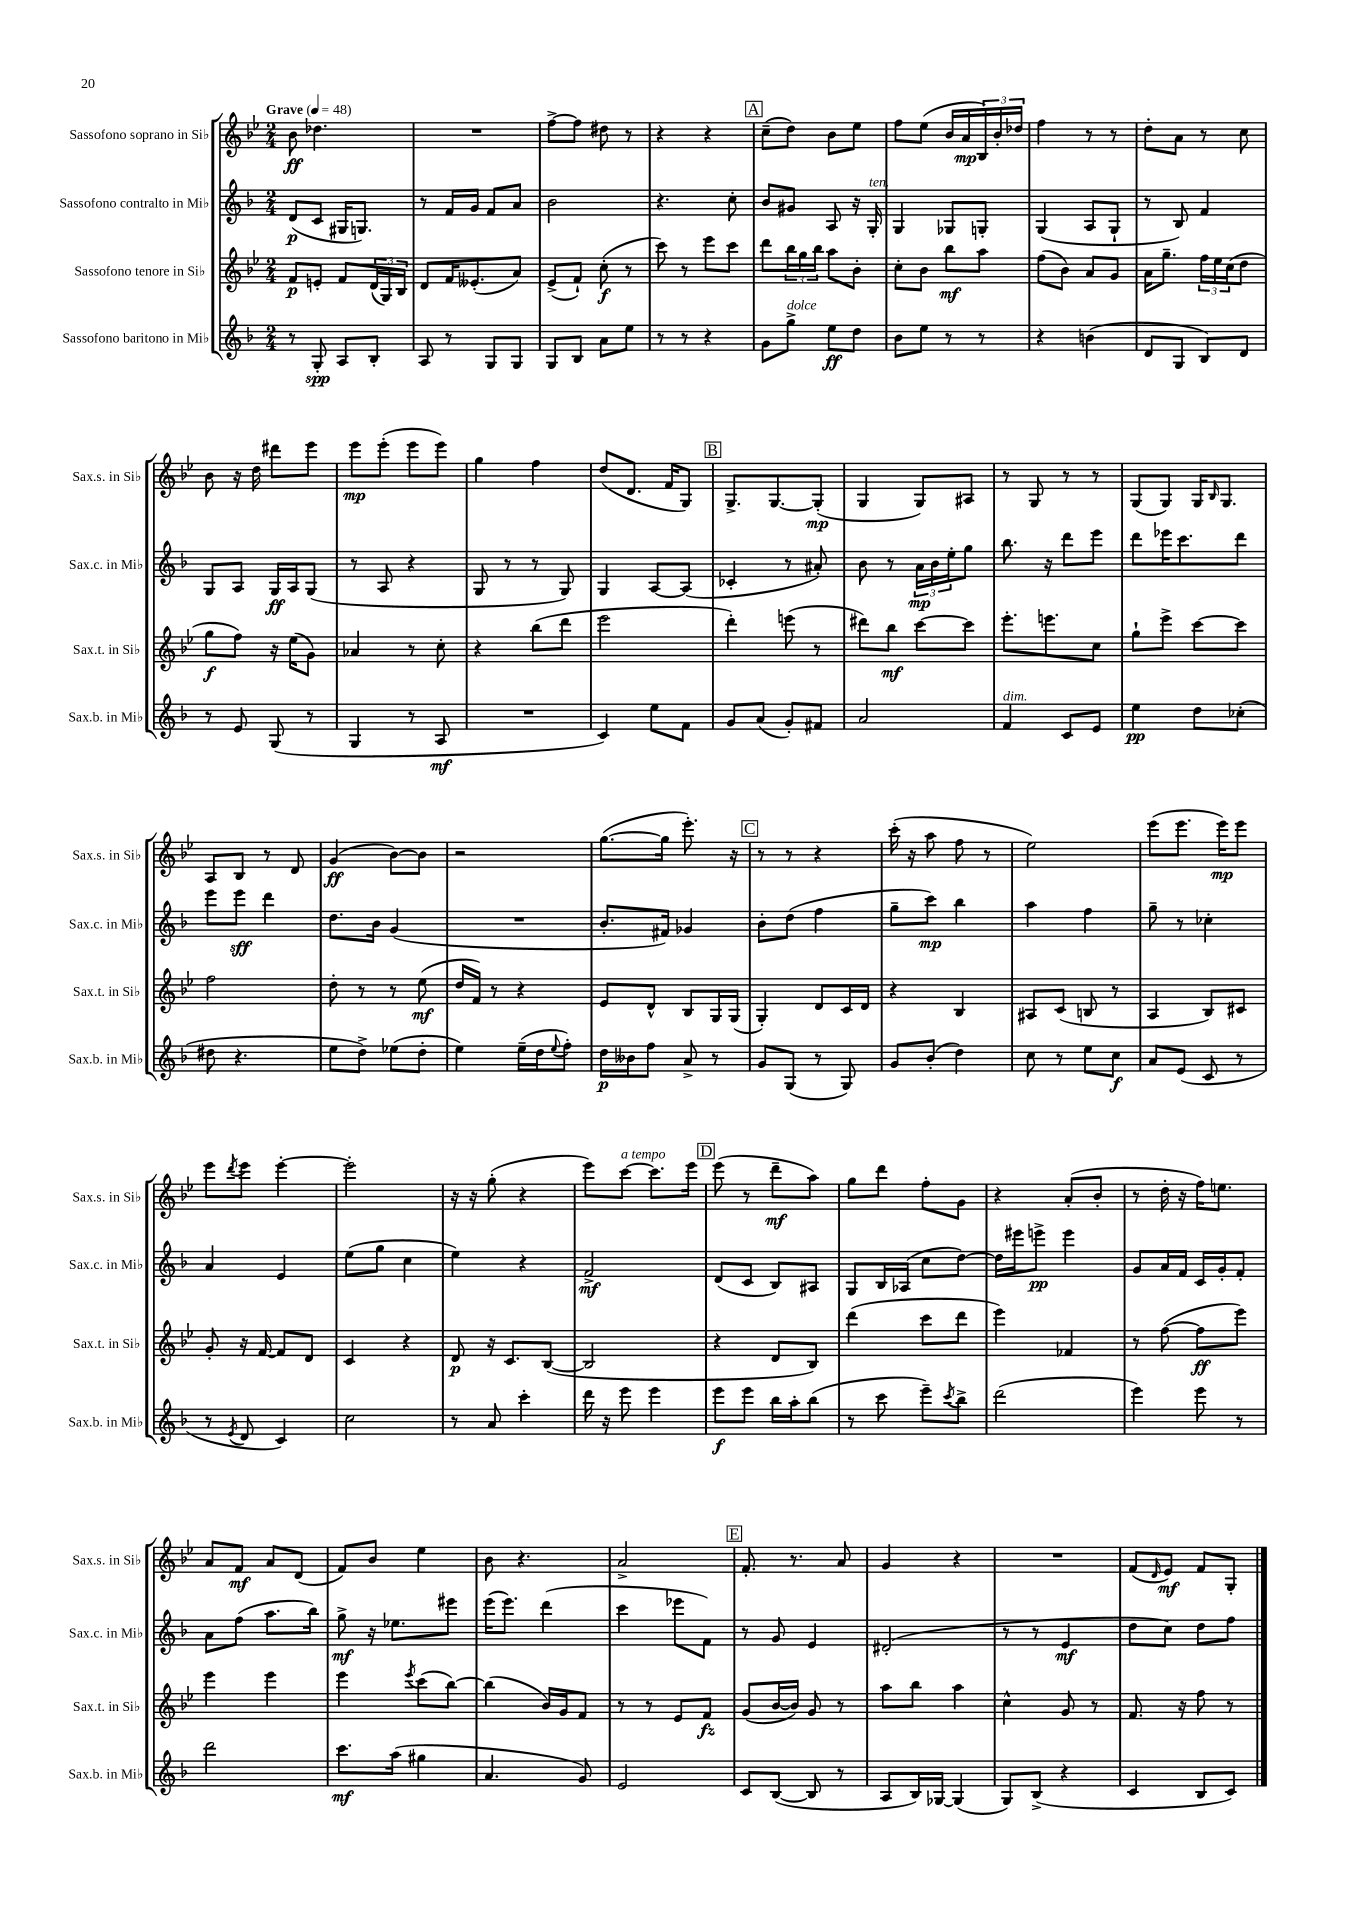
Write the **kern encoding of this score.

**kern	**kern	**kern	**kern
*staff4	*staff3	*staff2	*staff1
*clefG2	*clefG2	*clefG2	*clefG2
*k[b-]	*k[b-e-]	*k[b-]	*k[b-e-]
*M2/4	*M2/4	*M2/4	*M2/4
*MM48	*MM48	*MM48	*MM48
8r	8f/L	(8d/L	8b-\
8G'/	8e'/J	8c/J	4.dd-\
8A/L	8f/L	16G#/LK	.
.	.	8.G/J)	.
8B-'/J	(24d/L	.	.
.	24G/)	.	.
.	24B-/JJ	.	.
=	=	=	=
8A/	8d/L	8r	2r
8r	16f/K	16f/LL	.
.	(8.e--'/	16g/JJ	.
8G/L	.	8f/L	.
8G/J	8a/J)	8a/J	.
=	=	=	=
8G/L	(8e-^/L	2b-\	[8ff^\L
8B-/J	8f`/J)	.	8ff\]J
8a\L	(8cc'\	.	8dd#\
8ee\J	8r	.	8r
=	=	=	=
8r	8ccc\)	4.r	4r
8r	8r	.	.
4r	8eee-\L	.	4r
.	8ccc\J	8cc'\	.
=	=	=	=
8g\L	8ddd\L	8b-/L	(8cc~\L
8gg^\J	24bb-\L	8g#/J	8dd\J)
.	24gg\	.	.
.	24bb-\JJ	.	.
8ee\L	8aa\L	8A/	8b-\L
8dd\J	8b-'\J	16r	8ee-\J
.	.	16G'/	.
=	=	=	=
8b-\L	8cc'\L	4G/	8ff\L
8ee\J	8b-\J	.	(8ee-\J
8r	8bb-\L	8G-/L	16b-/LL
.	.	.	16a/
8r	8aa\J	8G'/J	24B-/)
.	.	.	24b-'/
.	.	.	24dd-/JJ
=	=	=	=
4r	(8ff\L	(4G/	4ff\
.	8b-\J)	.	.
(4b\	8a/L	8A/L	8r
.	8g/J	8G`/J	8r
=	=	=	=
8d/L	16a\LK	8r	8dd'\L
.	8.gg~\J	.	.
8G/J	.	8B-/)	8a\J
8B-/L)	24ff\LL	4f/	8r
.	24ee-\	.	.
.	(24cc\J	.	.
8d/J	8dd\J	.	8cc\
=	=	=	=
8r	8gg\L	8G/L	8b-\
8e/	8ff\J)	8A/J	16r
.	.	.	16dd\
(8G/	16r	16G/LL	8ddd#\L
.	(16ee-\LK	16A/J	.
8r	8g\J)	(8G/J	8eee-\J
=	=	=	=
4G/	4a-/	8r	8eee-\L
.	.	8A/	(8eee-'\J
8r	8r	4r	8eee-\L
8A/	8cc'\	.	8eee-\J)
=	=	=	=
2r	4r	8G/	4gg\
.	.	8r	.
.	(8bb-\L	8r	4ff\
.	8ddd\J	8G/)	.
=	=	=	=
4c/)	2eee-\	4G/	(8dd/L
.	.	.	8.d/J
8ee\L	.	[8A/L	.
.	.	.	16f/LK
8f\J	.	(8A/]J	8G/J)
=	=	=	=
8g/L	4ddd'\)	4c-'/	8.G^/L
(8a/J	.	.	.
.	.	.	[8.G/
8g'/L)	(8eee\	8r	.
8f#/J	8r	8a#'/)	(8G'/]J
=	=	=	=
2a/	8ddd#\L)	8b-\	4G/
.	8bb-\J	8r	.
.	[8ccc\L	24a\LL	8G/L)
.	.	24b-\	.
.	.	24ee'\J	.
.	8ccc\]J	8gg\J	8A#/J
=	=	=	=
4f/	8.eee-'\L	8.bb-\	8r
.	.	.	8G/
.	8.eee\	16r	.
8c/L	.	8ddd\L	8r
8e/J	8cc\J	8eee\J	8r
=	=	=	=
4ee\	8gg`\L	8ddd\L	(8G/L
.	8eee-^\J	16eee-\K	8G/J)
.	.	8.ccc\	.
8dd\L	[8ccc\L	.	16G/LK
.	.	.	16qqB-/
.	.	.	8.G/J
(8cc-'\J	8ccc\]J	8ddd\J	.
=	=	=	=
8dd#\	2ff\	8eee\L	8A/L
4.r	.	8eee\J	8B-/J
.	.	4ddd\	8r
.	.	.	8d/
=	=	=	=
8ee\L	8dd'\	8.dd\L	(4g/
8dd^\J)	8r	.	.
.	.	16b-\Jk	.
(8ee-\L	8r	(4g/	[8b-\L)
8dd'\J	(8ee-\	.	8b-\]J
=	=	=	=
4ee\)	16dd/LL	2r	2r
.	16f/JJ)	.	.
.	8r	.	.
(16ee~\LL	4r	.	.
16dd\J	.	.	.
8qqee/	.	.	.
8ff'\J)	.	.	.
=	=	=	=
16dd\LL	8e-/L	8.b-'/L	([8.gg\L
16b--\J	.	.	.
8ff\J	8d^^/J	.	.
.	.	16f#/Jk)	16gg\]Jk
8a^/	8B-/L	4g-/	8.eee-'\)
8r	16G/L	.	.
.	(16G/JJ	.	16r
=	=	=	=
8g/L	4G'/)	8b-'\L	8r
(8G/J	.	(8dd\J	8r
8r	8d/L	4ff\	4r
8G/)	16c/L	.	.
.	16d/JJ	.	.
=	=	=	=
8g/L	4r	8gg~\L	(16ccc'\
.	.	.	16r
(8b-'/J	.	8ccc\J)	8aa\
4dd\)	4B-/	4bb-\	8ff\
.	.	.	8r
=	=	=	=
8cc\	8A#/L	4aa\	2ee-\)
8r	(8c/J	.	.
8ee\L	8B/	4ff\	.
8cc\J	8r	.	.
=	=	=	=
8a/L	4A/	8gg~\	(8eee-\L
(8e/J	.	8r	8.eee-\J
8c/	8B-/L)	4cc-'\	.
.	.	.	16eee-\LK)
8r	8c#/J	.	8eee-\J
=	=	=	=
8r	8g'/	4a/	8eee-\L
8qe/	.	.	8qddd/
8d/	16r	.	8eee-\J
.	[16f/	.	.
4c/)	8f/]L	4e/	[4eee-'\
.	8d/J	.	.
=	=	=	=
2cc\	4c/	(8ee\L	2eee-'\]
.	.	8gg\J	.
.	4r	4cc\	.
=	=	=	=
8r	8d/	4ee\)	16r
.	.	.	16r
8a/	16r	.	(8gg'\
.	8.c/L	.	.
4ccc'\	.	4r	4r
.	([8B-/J	.	.
=	=	=	=
16ddd\	2B-/]	2f^/	8eee-\L)
16r	.	.	.
8eee\	.	.	[8ccc\J
4eee\	.	.	8.ccc\]L
.	.	.	16eee-\Jk
=	=	=	=
8eee\L	4r	(8d/L	(8eee-\
8eee\J	.	8c/J	8r
16bb-\LL	8d/L	8B-/L)	8ddd~\L
16aa'\J	.	.	.
(8bb-\J	8B-/J)	8A#/J	8aa\J)
=	=	=	=
8r	(4ddd\	8G/L	8gg\L
8ccc\	.	16B-/L	8ddd\J
.	.	(16A-/JJ	.
8eee~\L)	8ccc\L	8cc\L	8ff'\L
8qccc/	.	.	.
8bb-^\J	8ddd\J	[8dd\J)	8g\J
=	=	=	=
(2ddd\	4eee-\)	16dd\]LL	4r
.	.	16eee#\J	.
.	.	8eee^\J	.
.	4f-/	4eee\	(8a'/L
.	.	.	8b-'/J
=	=	=	=
4eee\)	8r	8g/L	8r
.	([8ff\	16a/L	16dd'\
.	.	16f/JJ	16r
8eee\	8ff\]L	16c/LL	16ff\LK)
.	.	16g'/J	8.ee\J
8r	8eee-\J)	8f'/J	.
=	=	=	=
2ddd\	4eee-\	8a\L	8a/L
.	.	(8ff\J	8f/J
.	4eee-\	8.aa\L	8a/L
.	.	.	(8d/J
.	.	16bb-\Jk)	.
=	=	=	=
8.ccc\L	4eee-\	8gg^\	8f/L)
.	.	16r	8b-/J
(16aa\Jk	.	8.ee-\L	.
.	8qeee-/	.	.
4gg#\	(8ccc\L	.	4ee-\
.	[8bb-\J)	8eee#\J	.
=	=	=	=
4.a/	(4bb-\]	(16eee\LK	8b-\
.	.	8.eee\J)	.
.	.	.	4.r
.	16b-/LL)	(4ddd\	.
.	16g/J	.	.
8g/)	8f/J	.	.
=	=	=	=
2e/	8r	4ccc\	2a^/
.	8r	.	.
.	8e-/L	8eee-\L	.
.	8f/J	8f\J)	.
=	=	=	=
8c/L	(8g/L	8r	8.f'/
([8B-/J	[16b-/L	8g/	.
.	16b-/]JJ)	.	8.r
8B-/]	8g/	4e/	.
8r	8r	.	8a/
=	=	=	=
8A/L	8aa\L	(2d#'/	4g/
16B-/L)	8bb-\J	.	.
[16G-/JJ	.	.	.
(4G-/]	4aa\	.	4r
=	=	=	=
8G/L)	4cc^^\	8r	2r
(8B-^/J	.	8r	.
4r	8g/	4e/	.
.	8r	.	.
=	=	=	=
4c/	8.f/	8dd\L	(8f/L
.	.	.	16qqd/
.	.	8cc\J)	8e-/J)
.	16r	.	.
8B-/L	8ff\	8dd\L	8f/L
8c/J)	8r	8ff\J	8G'/J
==	==	==	==
*-	*-	*-	*-
